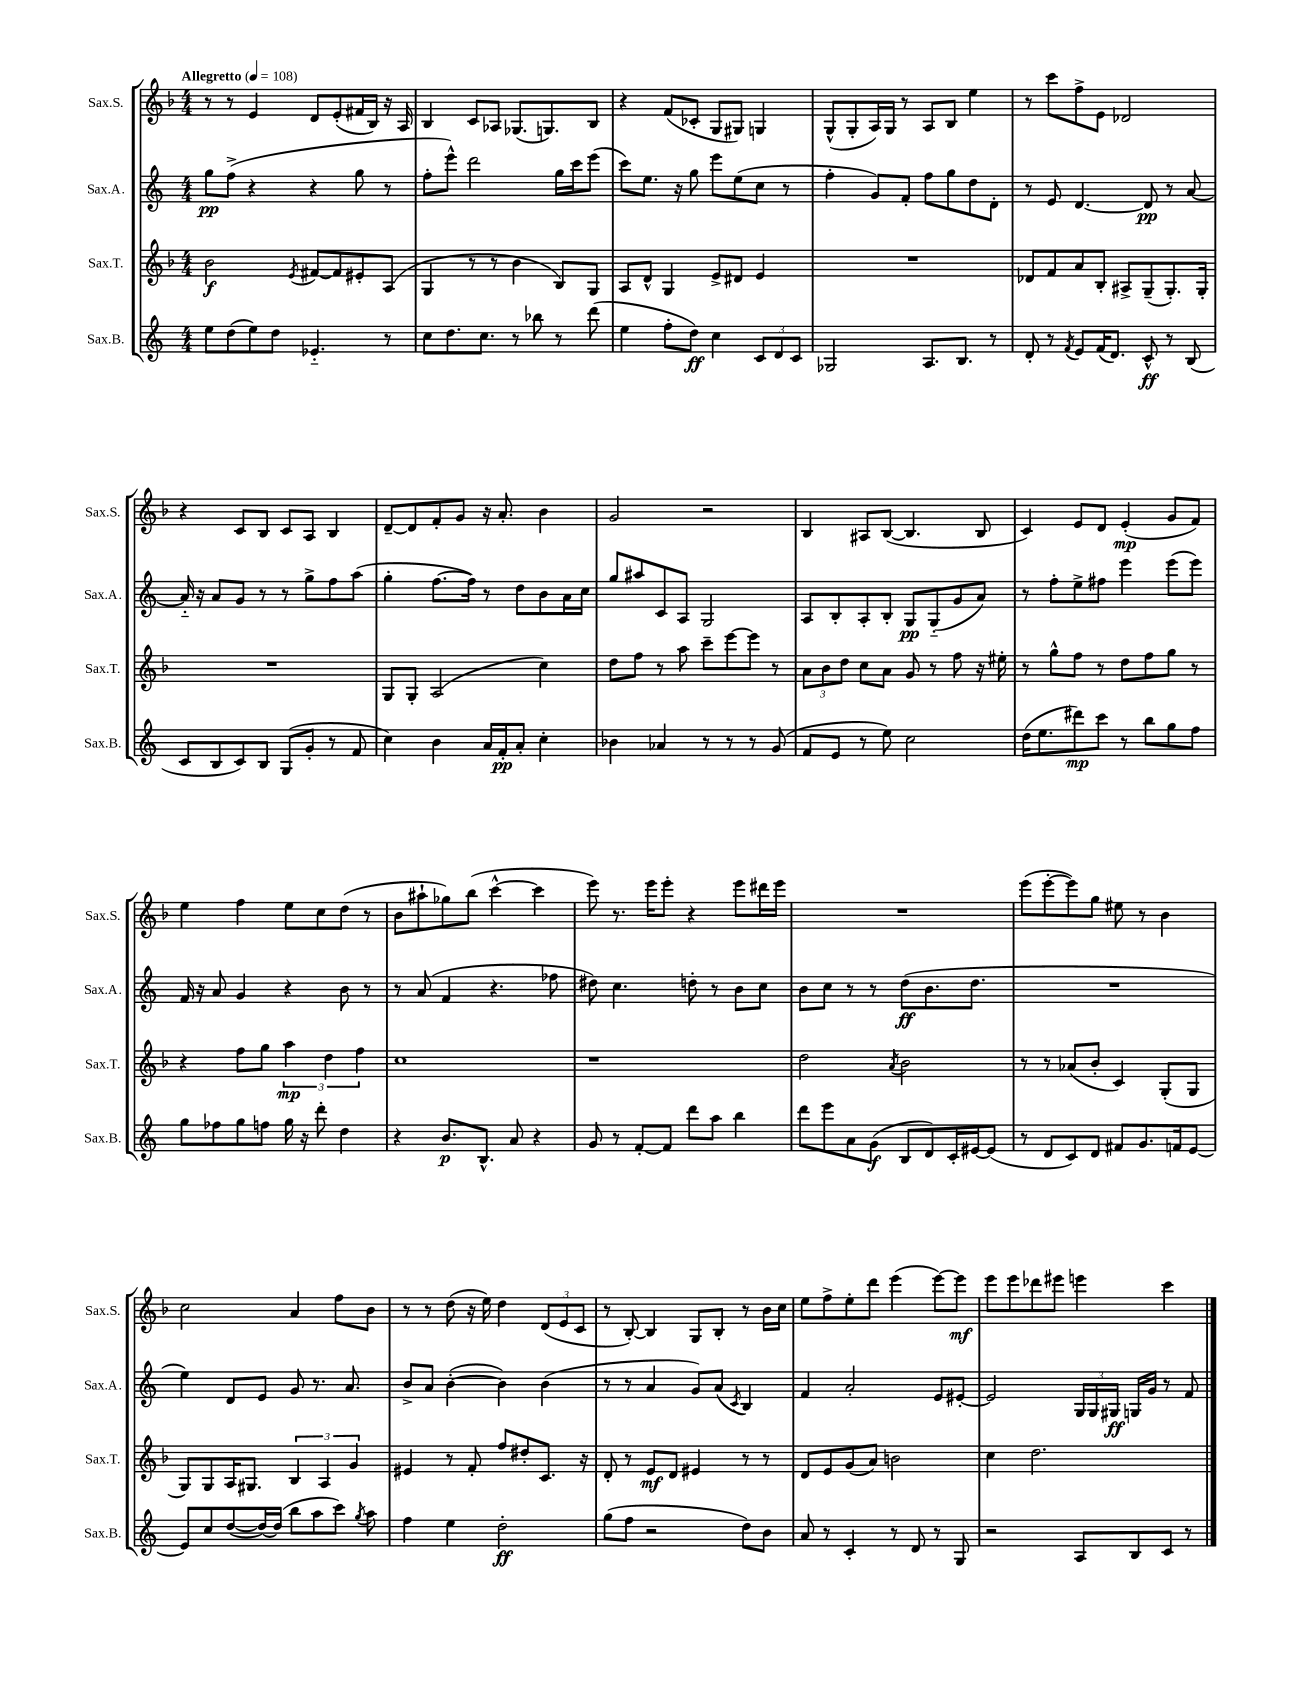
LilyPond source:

<<
\new StaffGroup <<
\new Staff = "s0" \with { instrumentName = "Sax.S." shortInstrumentName = "Sax.S." } {
    \clef treble \key f \major \numericTimeSignature \time 4/4 \tempo "Allegretto" 4 = 108
    \autoBeamOff r8 r8 e'4 d'8[ e'8-.( fis'16 bes16]) r16 a16 |
    bes4 c'8[ aes8] ges8.[( g8.) bes8] |
    r4 f'8[( ces'8]-. g8[ gis8]) g4 |
    g8[-^( g8-. a16) g16] r8 a8[ bes8] e''4 |
    r8 c'''8[ f''8-> e'8] des'2 |
    r4 c'8[ bes8] c'8[ a8] bes4 |
    d'8[~-- d'8 f'8-. g'8] r16 a'8.-. bes'4 |
    g'2 r2 |
    bes4 ais8[ bes8]~( bes4. bes8 |
    c'4) e'8[ d'8] e'4-.\mp( g'8[ f'8]) |
    e''4 f''4 e''8[ c''8 d''8]( r8 |
    bes'8[ ais''8-! ges''8) bes''8]( c'''4~-^ c'''4 |
    e'''8) r8. e'''16[ e'''8]-. r4 e'''8[ dis'''16 e'''16] |
    R1 |
    e'''8[( e'''8~-. e'''8) g''8] eis''8 r8 bes'4 |
    c''2 a'4 f''8[ bes'8] |
    r8 r8 d''8( r16 e''16) d''4 \tuplet 3/2 { d'8[( e'8 c'8] } |
    r8 bes8~-.) bes4 g8[ bes8]-. r8 bes'16[ c''16] |
    e''8[ f''8-> e''8-. d'''8] e'''4( e'''8[~) e'''8]\mf |
    e'''8[ e'''8 des'''8 eis'''8] e'''4 c'''4 \bar "|." |
}
\new Staff = "s1" \with { instrumentName = "Sax.A." shortInstrumentName = "Sax.A." } {
    \clef treble \key c \major \numericTimeSignature \time 4/4
    \autoBeamOff g''8[\pp f''8]->( r4 r4 g''8 r8 |
    f''8[-. e'''8]-^) d'''2 g''16[ c'''16 e'''8]( |
    c'''8[) e''8.] r16 g''8 e'''8[ e''8( c''8] r8 |
    f''4-. g'8[) f'8]-. f''8[ g''8 d''8 d'8]-. |
    r8 e'8 d'4.~ d'8\pp r8 a'8~ |
    a'16-_ r16 a'8[ g'8] r8 r8 g''8[-> f''8 a''8]( |
    g''4-. f''8.[~ f''16]) r8 d''8[ b'8 a'16 c''16] |
    g''8[ ais''8 c'8 a8] g2 |
    a8[ b8-. a8-. b8]-. g8[\pp g8-_( g'8 a'8]) |
    r8 f''8[-. e''8-> fis''8] e'''4 e'''8[( e'''8]) |
    f'16 r16 a'8 g'4 r4 b'8 r8 |
    r8 a'8( f'4 r4. fes''8 |
    dis''8) c''4. d''8-. r8 b'8[ c''8] |
    b'8[ c''8] r8 r8 d''8[\ff( b'8. d''8.] |
    R1 |
    e''4) d'8[ e'8] g'8 r8. a'8. |
    b'8[-> a'8] b'4~-.( b'4) b'4( |
    r8 r8 a'4 g'8[) a'8]( \acciaccatura { c'8 } b4) |
    f'4 a'2-. e'8[ eis'8]~-. |
    eis'2 \tuplet 3/2 { g16[ g16 gis16]\ff } g16[ g'16] r8 f'8 \bar "|." |
}
\new Staff = "s2" \with { instrumentName = "Sax.T." shortInstrumentName = "Sax.T." } {
    \clef treble \key f \major \numericTimeSignature \time 4/4
    \autoBeamOff bes'2\f \acciaccatura { e'8 } fis'8[~ fis'8 eis'8-. a8]( |
    g4 r8 r8 bes'4 bes8[) g8] |
    a8[ d'8]-^ g4 e'8[-> dis'8] e'4 |
    R1 |
    des'8[ f'8 a'8 bes8]-. ais8[-> g8--( g8.-.) g16]-. |
    R1 |
    g8[ g8]-. a2( c''4) |
    d''8[ f''8] r8 a''8 c'''8[-- e'''8~ e'''8] r8 |
    \tuplet 3/2 { a'8[ bes'8 d''8] } c''8[ a'8] g'8 r8 f''8 r16 eis''16-. |
    r8 g''8[-^ f''8] r8 d''8[ f''8 g''8] r8 |
    r4 f''8[ g''8] \tuplet 3/2 { a''4\mp d''4 f''4 } |
    c''1 |
    r1 |
    d''2 \acciaccatura { a'8 } bes'2 |
    r8 r8 aes'8[( bes'8]-. c'4) g8[-.( g8] |
    g8[) g8 a16 gis8.] \tuplet 3/2 { bes4 a4 g'4 } |
    eis'4 r8 f'8-. f''8[ dis''8-. c'8.] r16 |
    d'8-. r8 e'8[\mf d'8] eis'4 r8 r8 |
    d'8[ e'8 g'8( a'8]) b'2 |
    c''4 d''2. \bar "|." |
}
\new Staff = "s3" \with { instrumentName = "Sax.B." shortInstrumentName = "Sax.B." } {
    \clef treble \key c \major \numericTimeSignature \time 4/4
    \autoBeamOff e''8[ d''8( e''8) d''8] ees'4.-_ r8 |
    c''8[ d''8. c''8.] r8 bes''8 r8 d'''8( |
    e''4 f''8[-. d''8]\ff) c''4 \tuplet 3/2 { c'8[ d'8 c'8] } |
    ges2 a8.[ b8.] r8 |
    d'8-. r8 \acciaccatura { f'8 } e'8[ f'16( d'8.]) c'8-^\ff r8 b8( |
    c'8[ b8 c'8) b8] g8[( g'8]-. r8 f'8 |
    c''4) b'4 a'16[ f'16-.\pp a'8]-. c''4-. |
    bes'4 aes'4 r8 r8 r8 g'8( |
    f'8[ e'8] r8 e''8) c''2 |
    d''16[( e''8. dis'''8\mp) c'''8] r8 b''8[ g''8 f''8] |
    g''8[ fes''8 g''8 f''8] g''16 r16 d'''8-. d''4 |
    r4 b'8.[\p b8.]-^ a'8 r4 |
    g'8 r8 f'8[~-. f'8] d'''8[ a''8] b''4 |
    d'''8[ e'''8 a'8 g'8]\f( b8[ d'8) c'16-. eis'16~ eis'8]( |
    r8 d'8[ c'8) d'8] fis'8[ g'8. f'16 e'8]~ |
    e'8[ c''8 d''8~( d''16~) d''16]( b''8[ a''8 c'''8]) \acciaccatura { g''8 } a''8 |
    f''4 e''4 d''2-.\ff |
    g''8[( f''8] r2 d''8[) b'8] |
    a'8 r8 c'4-. r8 d'8 r8 g8 |
    r2 a8[ b8 c'8] r8 \bar "|." |
}
>>
>>
\layout { \context { \Score \remove "Bar_number_engraver" } }
